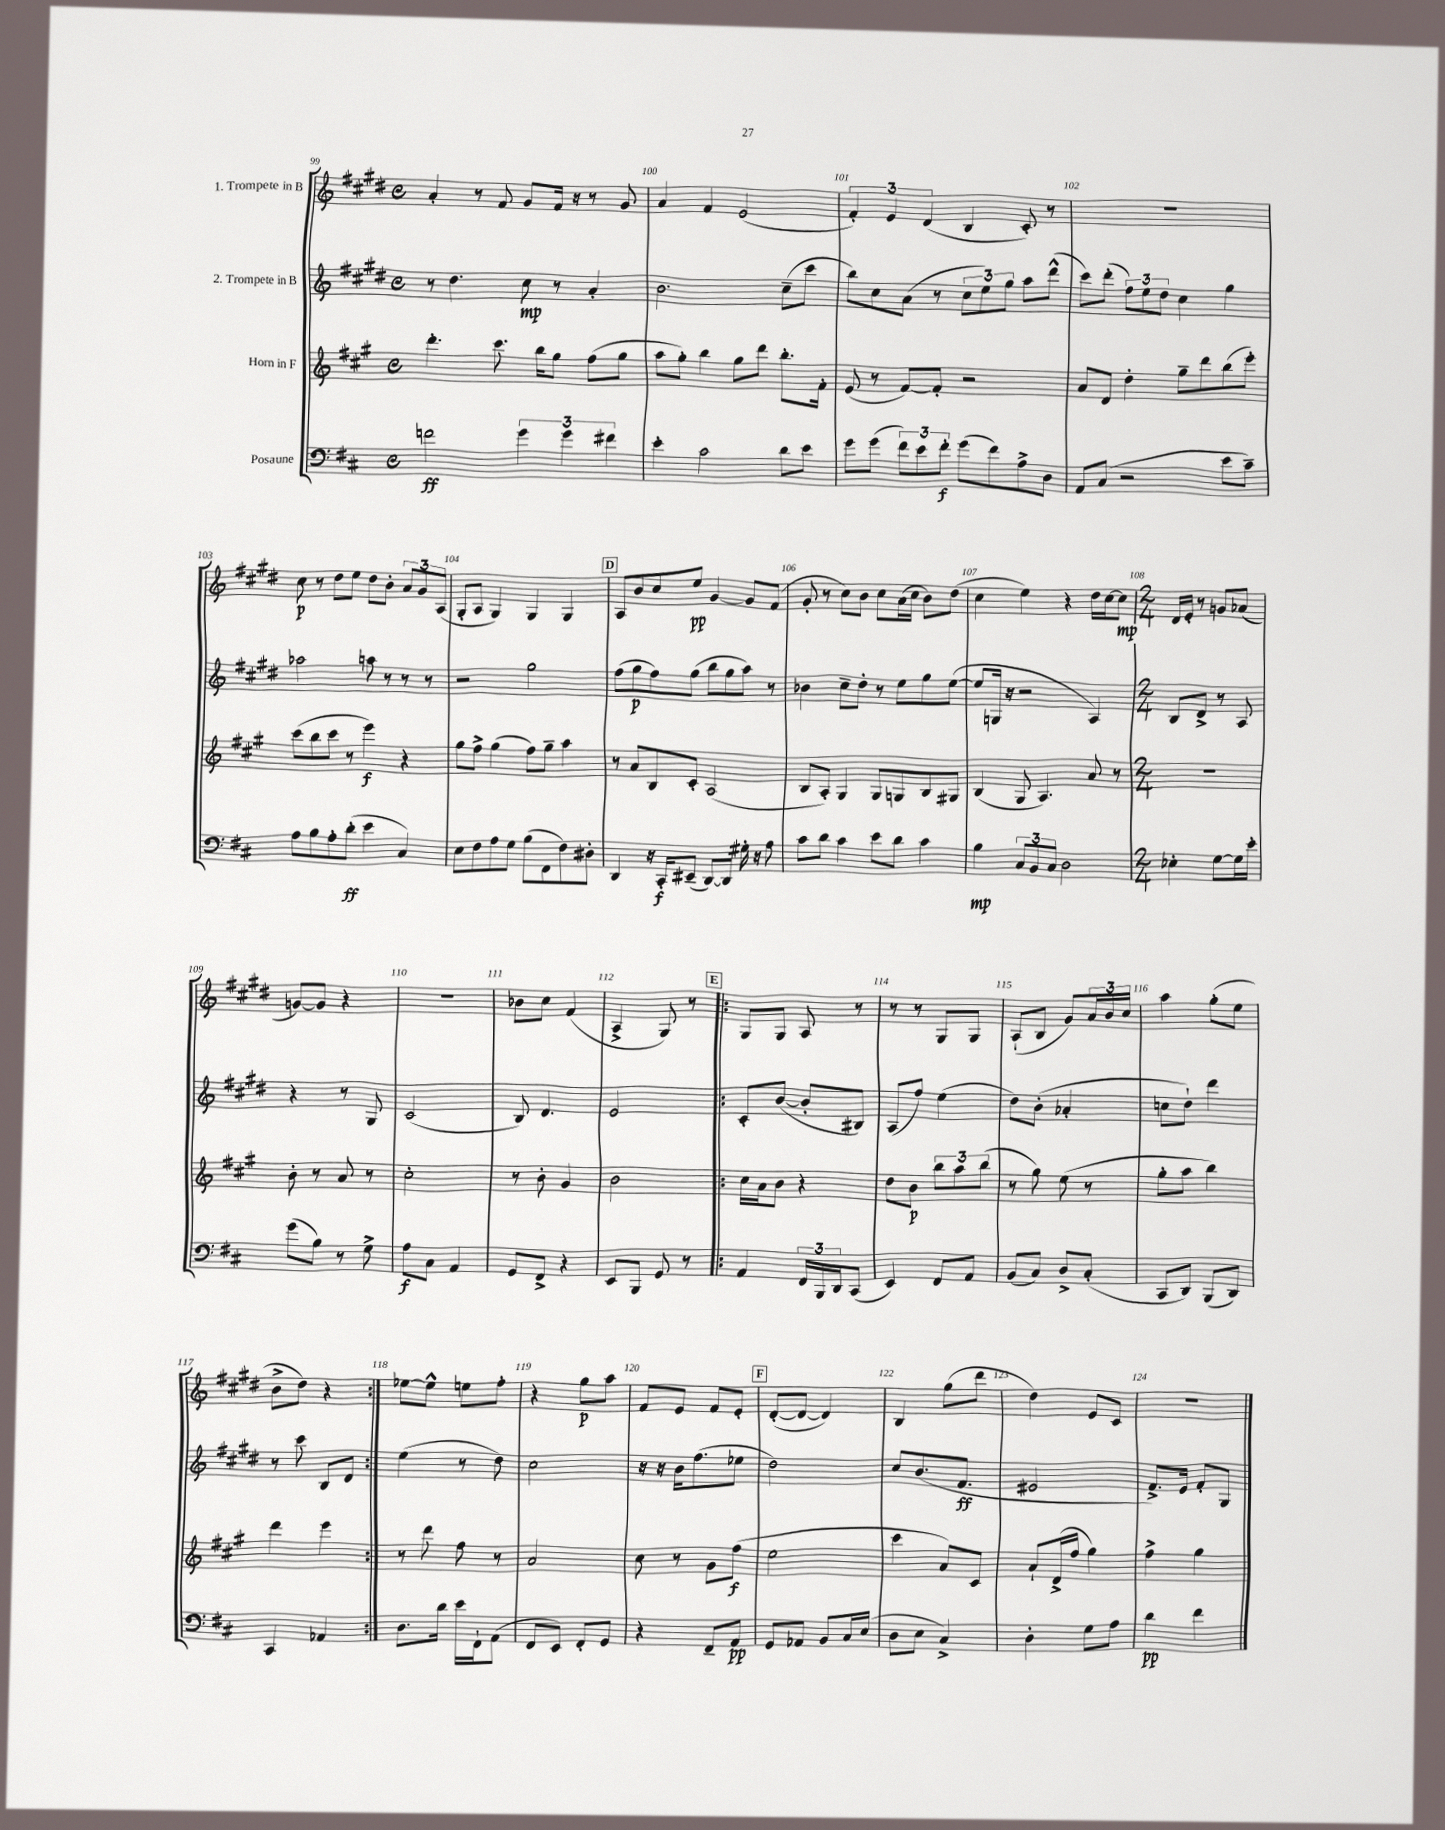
<<
\new StaffGroup <<
\new Staff = "s0" \with { instrumentName = "1. Trompete in B" } {
    \clef treble \key e \major \defaultTimeSignature \time 4/4
    a'4-. r8 fis'8 gis'8 fis'16 r16 r8 gis'8 |
    a'4 fis'4 e'2( |
    \tuplet 3/2 { fis'4-.) e'4 dis'4( } b4 cis'8-.) r8 |
    R1 |
    cis''8\p r8 dis''8 e''8 dis''8 b'8-. \tuplet 3/2 { a'8 gis'8 a8( } |
    gis8-. a8 gis4) gis4 gis4 |
    \mark \markup { \box "D" } a8 b'8 cis''8 e''8\pp gis'4~ gis'8 fis'8( |
    gis'8-. r8 cis''8) b'8 cis''8 a'16( cis''16 b'8) dis''8( |
    cis''4 e''4) r4 dis''16 cis''16~ cis''8\mp |
    \numericTimeSignature \time 2/4 dis'16 e'16-. r8 g'8 aes'8( |
    g'8~) g'8 r4 |
    r2 |
    bes'8 cis''8 fis'4( |
    a4-> gis8) r8 |
    \repeat volta 2 { \mark \markup { \box "E" } gis8 gis8 a8 r8 |
    r8 r8 gis8 gis8 |
    a8-!( b8 gis'8) \tuplet 3/2 { a'16 b'16 cis''16 } |
    a''4 gis''8-.( e''8 |
    b'8-> dis''8) r4 | }
    ees''8~ ees''8-^ e''8 fis''8-. |
    r4 gis''8\p a''8 |
    fis'8 e'8 fis'8 e'8-. |
    \mark \markup { \box "F" } dis'8~-.( dis'8~ dis'4) |
    b4 gis''8( dis'''8 |
    dis''4) e'8 cis'8 |
    r2 \bar "|." |
}
\new Staff = "s1" \with { instrumentName = "2. Trompete in B" } {
    \clef treble \key e \major \defaultTimeSignature \time 4/4
    r8 dis''4. cis''8\mp r8 a'4-. |
    b'2. cis''8--( cis'''8 |
    b''8) cis''8 a'8( r8 \tuplet 3/2 { cis''8 e''8) gis''8 } a''8 dis'''8-^( |
    cis'''8) dis'''8-.( \tuplet 3/2 { fis''8) e''8 dis''8 } cis''4 gis''4 |
    aes''2 a''8 r8 r8 r8 |
    r2 gis''2 |
    \mark \markup { \box "D" } fis''8( gis''8\p fis''8) gis''8( b''8 gis''8 a''8) r8 |
    bes'4 cis''8-- dis''8-. r8 e''8 gis''8 e''8~( |
    e''8 g16 r16 r2 a4) |
    \numericTimeSignature \time 2/4 b8 dis'8-> r8 a8 |
    r4 r8 gis8 |
    cis'2( |
    b8) dis'4. |
    e'2 |
    \repeat volta 2 { \mark \markup { \box "E" } cis'8-. b'8~( b'8-. bis8) |
    a8( fis''8) e''4( |
    dis''8) b'8-.( aes'4-. |
    c''8 dis''8-!) dis'''4 |
    r8 cis'''8 b8 dis'8 | }
    e''4( r8 dis''8) |
    cis''2 |
    r16 r16 b'16 fis''8.( ees''8 |
    \mark \markup { \box "F" } dis''2) |
    cis''8 b'8.( fis'8.\ff |
    eis'2 |
    fis'8.->) e'16 fis'8-. gis8 \bar "|." |
}
\new Staff = "s2" \with { instrumentName = "Horn in F" } {
    \clef treble \key a \major \defaultTimeSignature \time 4/4
    d'''4.-. cis'''8. b''16 gis''8 fis''8( gis''8 |
    a''8 gis''8-.) b''4 gis''8 d'''8 b''8.-. fis'16-. |
    e'8( r8 fis'8~) fis'8-. r2 |
    a'8 d'8 d''4-. gis''8-- d'''8 b''8( e'''8-.) |
    cis'''8( b''8 cis'''8 r8 e'''4\f) r4 |
    gis''8 fis''8-> gis''4( fis''8) gis''8-- a''4 |
    \mark \markup { \box "D" } r8 a'8 b8 cis'8-. a2( |
    b8 a8-.) gis4 gis8 g8 b8 gis8 |
    b4( gis8 a4.) a'8 r8 |
    \numericTimeSignature \time 2/4 r2 |
    b'8-. r8 a'8 r8 |
    cis''2-. |
    r8 b'8-. gis'4 |
    b'2 |
    \repeat volta 2 { \mark \markup { \box "E" } cis''16 a'16 b'8 r4 |
    d''8 b'8\p \tuplet 3/2 { b''8 a''8 b''8( } |
    r8 gis''8) e''8( r8 |
    gis''8-. a''8 b''4) |
    d'''4 e'''4 | }
    r8 d'''8 fis''8 r8 |
    a'2 |
    cis''8 r8 gis'8 fis''8\f( |
    \mark \markup { \box "F" } e''2 |
    cis'''4 a'8) cis'8 |
    a'8-! d'16->( fis''16 gis''4) |
    fis''4-> gis''4 \bar "|." |
}
\new Staff = "s3" \with { instrumentName = "Posaune" } {
    \clef bass \key d \major \defaultTimeSignature \time 4/4
    f'2\ff \tuplet 3/2 { g'4 g'4 fis'4 } |
    e'4-. cis'2 d'8 e'8 |
    g'8 g'8( \tuplet 3/2 { fis'8) e'8 fis'8-.\f } g'8( fis'8) a8-> d8 |
    a,8 cis8( r2 e'8 cis'8--) |
    a8 b8 a8-. d'8-.\ff( e'4 cis4) |
    e8 fis8 a8 g8 b8( fis,8 fis8) dis8-. |
    \mark \markup { \box "D" } d,4 r16 cis,16-.\f eis,8--( d,8~) d,8 gis16-. r16 a8 |
    cis'8 d'8 cis'4 e'8 d'8 cis'4 |
    b4\mp \tuplet 3/2 { cis8 b,8 cis8 } d2 |
    \numericTimeSignature \time 2/4 ees4-. g8~ g16 e'16-. |
    g'8( b8) r8 g8-> |
    a8\f cis8 a,4 |
    g,8 fis,8-> r4 |
    e,8 b,,8 g,8 r8 |
    \repeat volta 2 { \mark \markup { \box "E" } a,4 \tuplet 3/2 { fis,16 b,,16 d,16 } cis,8( |
    e,4) fis,8 a,8 |
    b,8( cis8) d8-> cis8-.( |
    cis,8 d,8) b,,8( d,8) |
    cis,4 aes,4 | }
    d8. d'16 e'16 fis,16-! a,8( |
    fis,8 e,8) fis,8-. g,8 |
    r4 fis,8-- a,8\pp |
    \mark \markup { \box "F" } g,8 aes,8 b,8 cis16 e16( |
    d8 e8 cis4->) |
    d4-. g8 a8 |
    d'4\pp fis'4 \bar "|." |
}
>>
>>
\layout { \context { \Score currentBarNumber = #99 \override BarNumber.break-visibility = ##(#f #t #t) barNumberVisibility = #all-bar-numbers-visible } }
